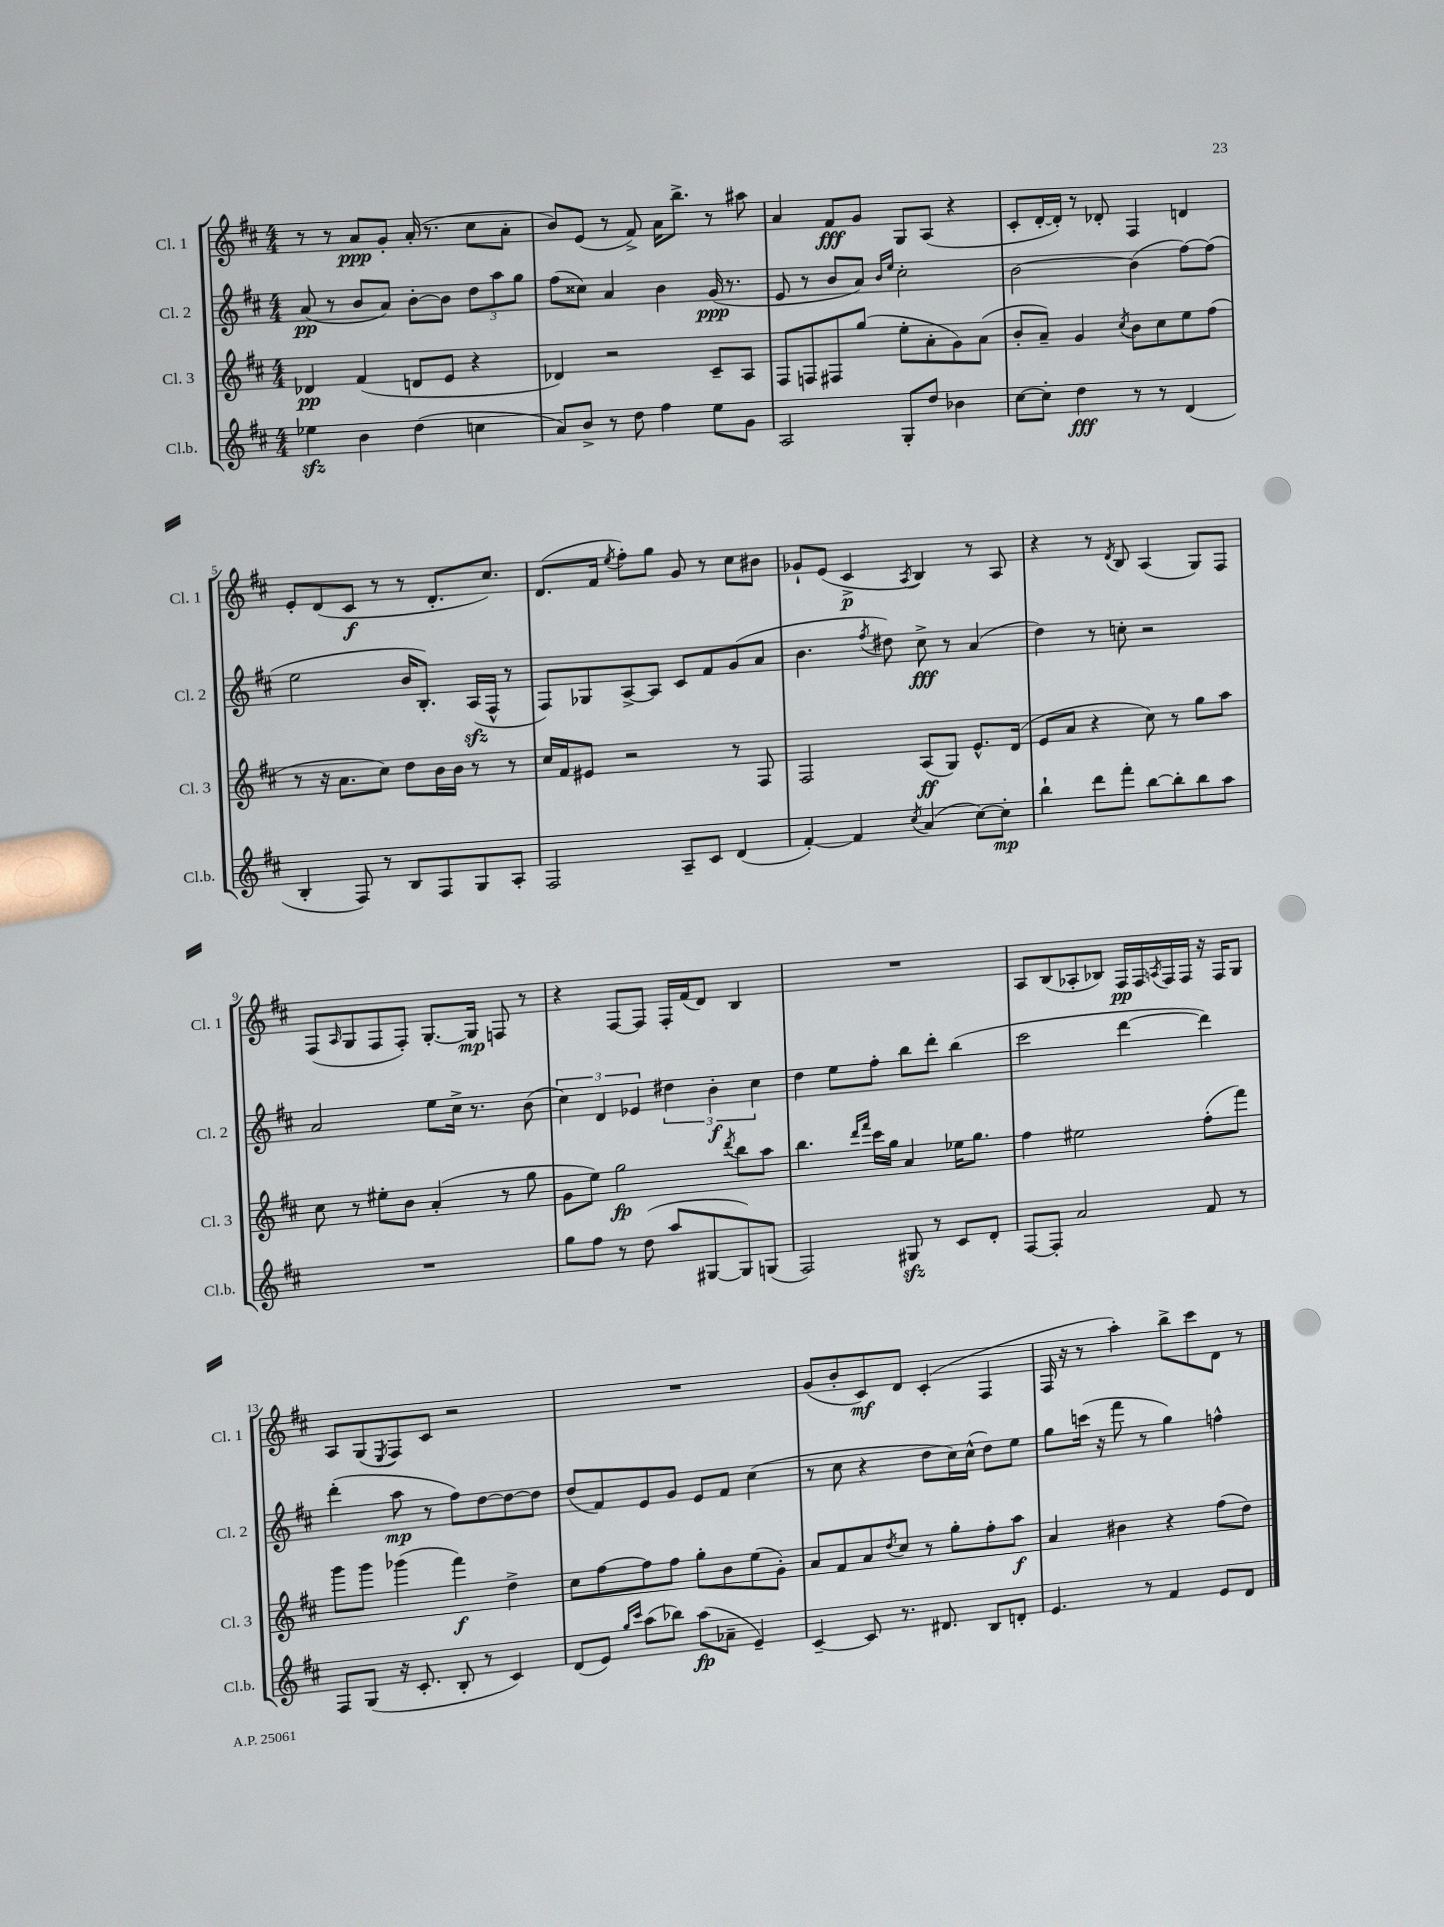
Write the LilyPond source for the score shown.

<<
\new StaffGroup <<
\new Staff = "s0" \with { instrumentName = "Cl. 1" shortInstrumentName = "Cl. 1" } {
    \clef treble \key d \major \numericTimeSignature \time 4/4
    r8 r8 a'8\ppp g'8-. a'16-.( r8. cis''8 a'8-. |
    b'8) e'8( r8 fis'8->) a'16 b''8.-> r8 ais''8 |
    a'4 fis'8\fff g'8 g8 a8( r4 |
    cis'8-. d'16~-. d'16-.) r8 des'8-. fis4 d'4 |
    e'8-. d'8( cis'8\f r8 r8 d'8.-. cis''8.) |
    d'8.( fis'16 \acciaccatura { e''8 } fis''8-.) g''8 g'8 r8 cis''8 bis'8 |
    ges'8-! e'8( cis'4->\p \acciaccatura { a8 } b4) r8 a8 |
    r4 r8 \acciaccatura { d'8 } b8 a4( g8) fis8 |
    fis8( \grace { a16 } g8 fis8 fis8-.) g8.~-. g16\mp f8 r8 |
    r4 fis8~ fis8 fis16-. fis'16( d'8) b4 |
    R1 |
    a8 b8( aes8-. bes8) fis16\pp fis16 \acciaccatura { a8 } fis16 fis16 r16 fis16 g8 |
    a8 g8( \acciaccatura { e8 } fis8) cis'8 r2 |
    R1 |
    g'8( b'8-. cis'8\mf) d'8 cis'4-.( fis4 |
    fis16 r16 r8 a''4-.) b''8-> cis'''8 d'8 r8 \bar "|." |
}
\new Staff = "s1" \with { instrumentName = "Cl. 2" shortInstrumentName = "Cl. 2" } {
    \clef treble \key d \major \numericTimeSignature \time 4/4
    a'8\pp( r8 b'8 a'8) b'8~-. b'8 \tuplet 3/2 { d''8 a''8 g''8 } |
    fis''8( cisis''8) a'4 b'4 g'16\ppp( r8. |
    e'8 r8 b'8 a'8) \grace { b'16 e''16 } cis''2-. |
    b'2~ b'4( fis''8~) fis''8( |
    e''2 b'16 b8.-.) a16\sfz( fis16-^ r8 |
    fis8) ges8 a8~-> a8 cis'8 fis'8 g'8( a'8 |
    b'4. \acciaccatura { fis''8 } dis''8) cis''8->\fff r8 a'4( |
    d''4) r8 c''8-. r2 |
    a'2 e''8 cis''16-> r8. b'8( |
    \tuplet 3/2 { cis''4) d'4 ees'4 } \tuplet 3/2 { dis''4 b'4-.\f cis''4 } |
    d''4 e''8 fis''8-. b''8 d'''8-. b''4( |
    cis'''2 d'''4~ d'''4) |
    d'''4-.( a''8\mp r8 fis''8) d''8~ d''8~ d''8 |
    d''8( fis'8) e'8 g'8 e'8 fis'8 cis''4( |
    r8 cis''8 r4 d''8 cis''16) cis''16-^( d''8) e''8 |
    g''8 c'''16( r16 fis'''8 r8 g''4) f''4-^ \bar "|." |
}
\new Staff = "s2" \with { instrumentName = "Cl. 3" shortInstrumentName = "Cl. 3" } {
    \clef treble \key d \major \numericTimeSignature \time 4/4
    des'4\pp fis'4( d'8 e'8 r4 |
    des'4) r2 cis'8-- a8 |
    fis8 f8 fis8 g''8( e''8-. a'8-. g'8) a'8( |
    b'8-. a'8--) g'4 \acciaccatura { cis''8 } b'8 cis''8 e''8 fis''8( |
    r8 r16 a'8. cis''8) d''8 b'16 b'16 r8 r8 |
    cis''16 fis'16 eis'8 r2 r8 fis8 |
    fis2 a8\ff( g8) e'8.-^ d'16( |
    e'8 a'8 r4 cis''8) r8 g''8 a''8 |
    cis''8 r8 eis''8-. b'8 a'4-.( r8 g''8 |
    g'8 e''8) g''2\fp \acciaccatura { d'''8 } b''8 a''8 |
    b''4. \grace { d'''16 fis'''16 } cis'''16 g''16 a'4 ees''16 g''8. |
    fis''4 eis''2 fis''8-.( fis'''8) |
    g'''8 g'''8 ges'''4( fis'''4\f) d''4-> |
    cis''8 fis''8~ fis''8 fis''8 g''8-. b'8 e''8( g'8-.) |
    a'8 fis'8 a'8 \acciaccatura { d''8 } cis''8 r8 g''8-. fis''8-. a''8\f |
    a'4 bis'4 r4 fis''8( d''8) \bar "|." |
}
\new Staff = "s3" \with { instrumentName = "Cl.b." shortInstrumentName = "Cl.b." } {
    \clef treble \key d \major \numericTimeSignature \time 4/4
    ees''4\sfz b'4 d''4( c''4 |
    a'8) b'8-> r8 d''8 fis''4 e''8 g'8 |
    a2 g8-. d''8 bes'4 |
    cis''8~ cis''8-. d''4\fff r8 r8 d'4( |
    b4-. fis8) r8 b8 fis8 g8 a8-. |
    fis2 a8-- cis'8 d'4( |
    fis'4~-.) fis'4 \acciaccatura { cis''8 } a'4( cis''8~) cis''8-.\mp |
    b''4-! d'''8 fis'''8-. b''8~ b''8-. b''8 a''8 |
    R1 |
    g''8 fis''8 r8 d''8( a''8 gis8~ gis8) g8( |
    fis2) gis8\sfz r8 cis'8 d'8-. |
    fis8~ fis8-. a'2 fis'8 r8 |
    fis8 g8( r16 cis'8.-. b8-. r8 cis'4) |
    d'8( e'8) \grace { g''16 cis'''16 } a''8( bes''8) a''8\fp( aes'8-- e'4--) |
    cis'4~-- cis'8 r8. dis'8. b8 d'8-. |
    e'4. r8 fis'4 e'8 d'8 \bar "|." |
}
>>
>>
